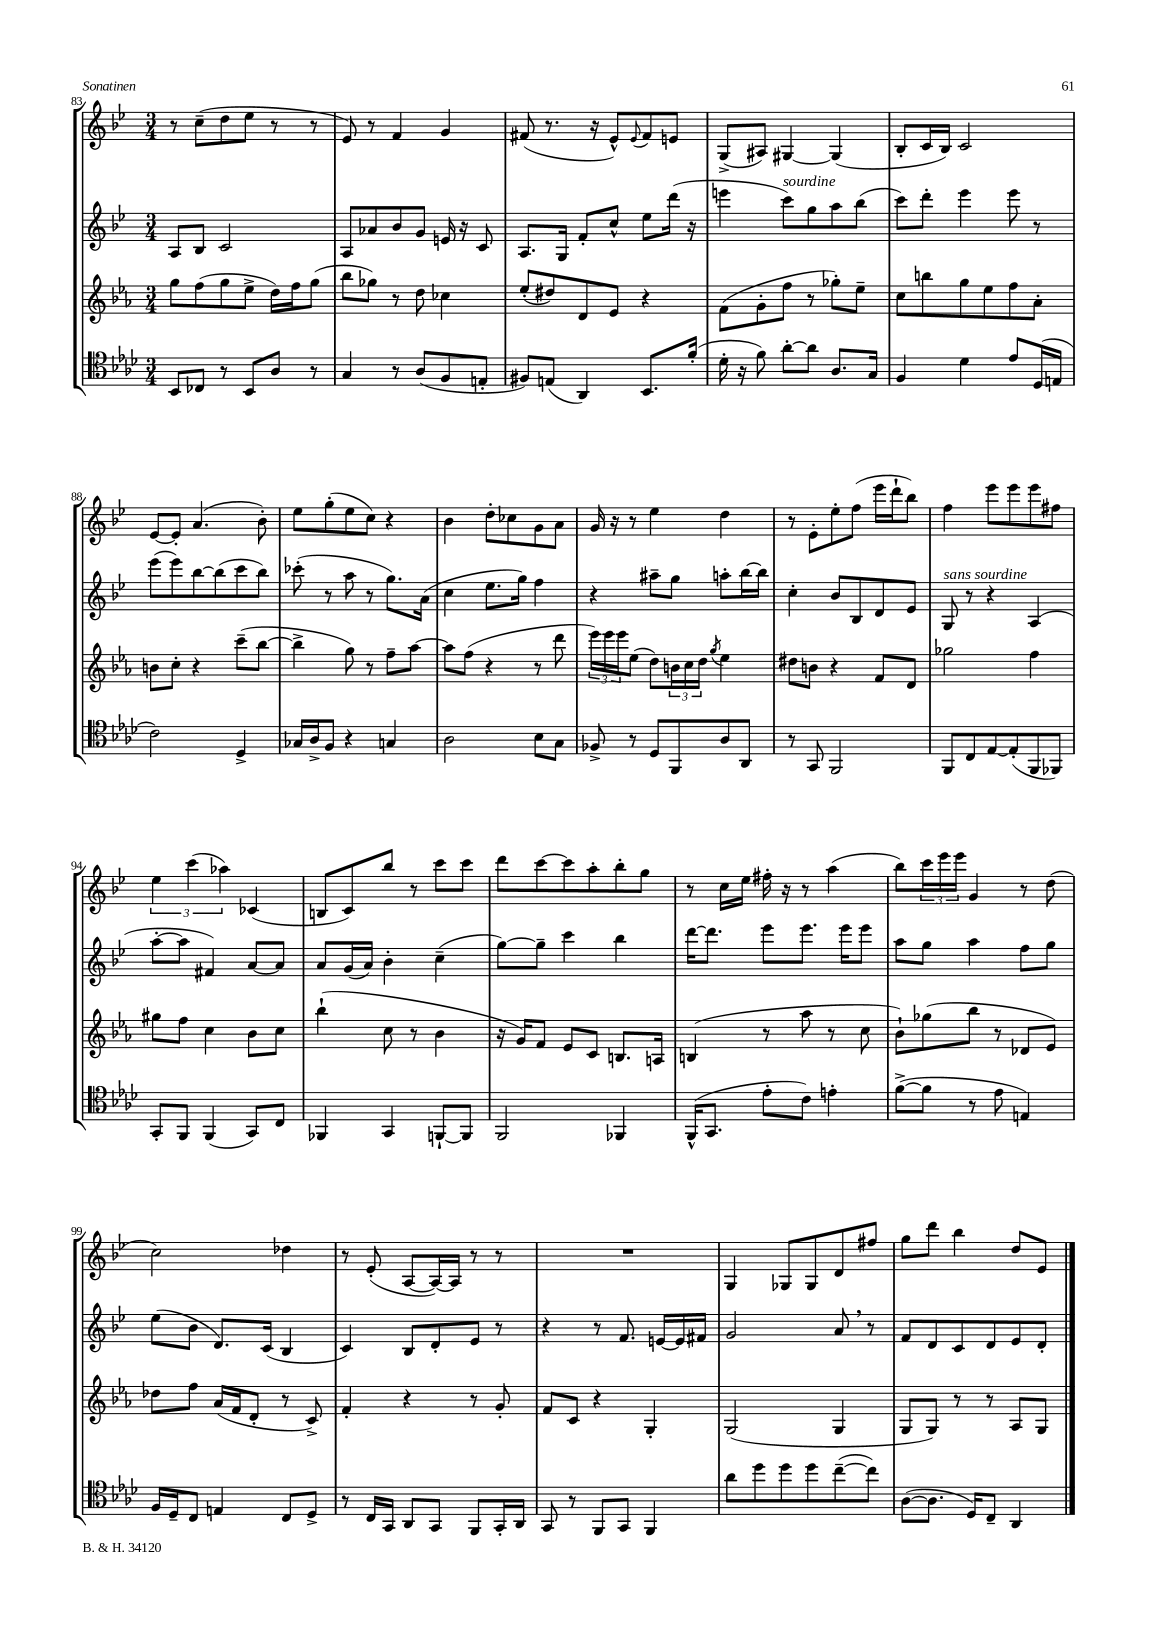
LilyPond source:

<<
\new StaffGroup <<
\new Staff = "s0" {
    \clef treble \key bes \major \numericTimeSignature \time 3/4
    r8 c''8--( d''8 ees''8 r8 r8 |
    ees'8) r8 f'4 g'4 |
    fis'8( r8. r16 ees'8-^) \appoggiatura { ees'8 } fis'8 e'8 |
    g8->( ais8) gis4~ gis4( |
    bes8-. c'16 bes16) c'2 |
    ees'8~ ees'8-. a'4.( bes'8-.) |
    ees''8 g''8-.( ees''8 c''8) r4 |
    bes'4 d''8-. ces''8 g'8 a'8 |
    g'16 r16 r8 ees''4 d''4 |
    r8 ees'8-. ees''8-. f''8( ees'''16 d'''16-! bes''8) |
    f''4 ees'''8 ees'''8 ees'''8 fis''8 |
    \tuplet 3/2 { ees''4 c'''4( aes''4) } ces'4( |
    b8 c'8) bes''8 r8 c'''8 c'''8 |
    d'''8 c'''8~ c'''8 a''8-. bes''8-. g''8 |
    r8 c''16 ees''16 fis''16-. r16 r8 a''4( |
    bes''8) \tuplet 3/2 { c'''16 ees'''16 ees'''16 } g'4 r8 d''8( |
    c''2) des''4 |
    r8 ees'8-.( a8~ a16~) a16 r8 r8 |
    R2. |
    g4 ges8 ges8 d'8 fis''8 |
    g''8 d'''8 bes''4 d''8 ees'8 \bar "|." |
}
\new Staff = "s1" {
    \clef treble \key bes \major \numericTimeSignature \time 3/4
    a8 bes8 c'2 |
    a8 aes'8 bes'8 g'8 e'16 r16 c'8 |
    a8. g16 f'8-. c''8-^ ees''8 d'''16( r16 |
    e'''4 c'''8^\markup { \italic "sourdine" }) g''8 a''8 bes''8( |
    c'''8) d'''8-. ees'''4 ees'''8 r8 |
    ees'''8( ees'''8) bes''8~ bes''8( c'''8 bes''8) |
    ces'''8-.( r8 a''8 r8 g''8.) a'16( |
    c''4 ees''8. g''16) f''4 |
    r4 ais''8-- g''8 a''8-. bes''16~ bes''16 |
    c''4-. bes'8 bes8 d'8 ees'8 |
    g8^\markup { \italic "sans sourdine" } r8 r4 a4( |
    a''8~-. a''8 fis'4) a'8~ a'8 |
    a'8 g'16( a'16) bes'4-. c''4--( |
    g''8~) g''8-- c'''4 bes''4 |
    d'''16~ d'''8. ees'''8 ees'''8. ees'''16 ees'''8 |
    a''8 g''8 a''4 f''8 g''8 |
    ees''8( bes'8 d'8.) c'16( bes4 |
    c'4) bes8 d'8-. ees'8 r8 |
    r4 r8 f'8. e'16~ e'16 fis'16 |
    g'2 a'8 \breathe r8 |
    f'8 d'8 c'8 d'8 ees'8 d'8-. \bar "|." |
}
\new Staff = "s2" {
    \clef treble \key ees \major \numericTimeSignature \time 3/4
    g''8 f''8( g''8 ees''8-> d''16) f''16 g''8( |
    bes''8 ges''8) r8 d''8 ces''4 |
    ees''8-.( dis''8) d'8 ees'8 r4 |
    f'8( g'8-. f''8 r8 ges''8-.) ees''8-- |
    c''8 b''8 g''8 ees''8 f''8 aes'8-. |
    b'8 c''8-. r4 c'''8--( bes''8~ |
    bes''4-> g''8) r8 f''8-- aes''8~ |
    aes''8 f''8( r4 r8 d'''8 |
    \tuplet 3/2 { ees'''16) ees'''16 ees'''16 } ees''8( d''8) \tuplet 3/2 { b'16 c''16 d''16 } \acciaccatura { g''8 } ees''4 |
    dis''8 b'8 r4 f'8 d'8 |
    ges''2 f''4 |
    gis''8 f''8 c''4 bes'8 c''8 |
    bes''4-!( c''8 r8 bes'4 |
    r16 g'16) f'8 ees'8 c'8 b8. a16 |
    b4( r8 aes''8 r8 c''8 |
    bes'8-!) ges''8( bes''8 r8 des'8 ees'8) |
    des''8 f''8 aes'16( f'16 d'8-. r8 c'8->) |
    f'4-. r4 r8 g'8-. |
    f'8 c'8 r4 g4-. |
    g2( g4 |
    g8 g8) r8 r8 aes8 g8 \bar "|." |
}
\new Staff = "s3" {
    \clef tenor \key aes \major \numericTimeSignature \time 3/4
    bes,8 ces8 r8 bes,8 aes8 r8 |
    g4 r8 aes8( f8 e8-. |
    fis8) e8( aes,4) bes,8. f'16-.( |
    des'16-. r16 f'8) aes'8~-. aes'8 aes8. g16 |
    f4 des'4 ees'8 des16( e16 |
    c'2) des4-> |
    ges16 aes16-> f8 r4 g4 |
    aes2 bes8 g8 |
    fes8-> r8 des8 f,8 aes8 aes,8 |
    r8 g,8 f,2 |
    f,8 c8 ees8~ ees8-.( f,8 fes,8) |
    g,8-. f,8 f,4( g,8) c8 |
    fes,4 g,4 f,8~-! f,8 |
    f,2 fes,4 |
    f,16-^( g,8. ees'8-. c'8) e'4-. |
    f'8~->( f'8 r8 ees'8 e4) |
    f16 des16-- c8 e4 c8 des8-> |
    r8 c16 g,16 aes,8 g,8 f,8 g,16-. aes,16 |
    g,8 r8 f,8 g,8 f,4 |
    aes'8 des''8 des''8 des''8 c''8~--( c''8) |
    aes8~( aes8. des16) c8-- aes,4 \bar "|." |
}
>>
>>
\layout { \context { \Score currentBarNumber = #83 } }
